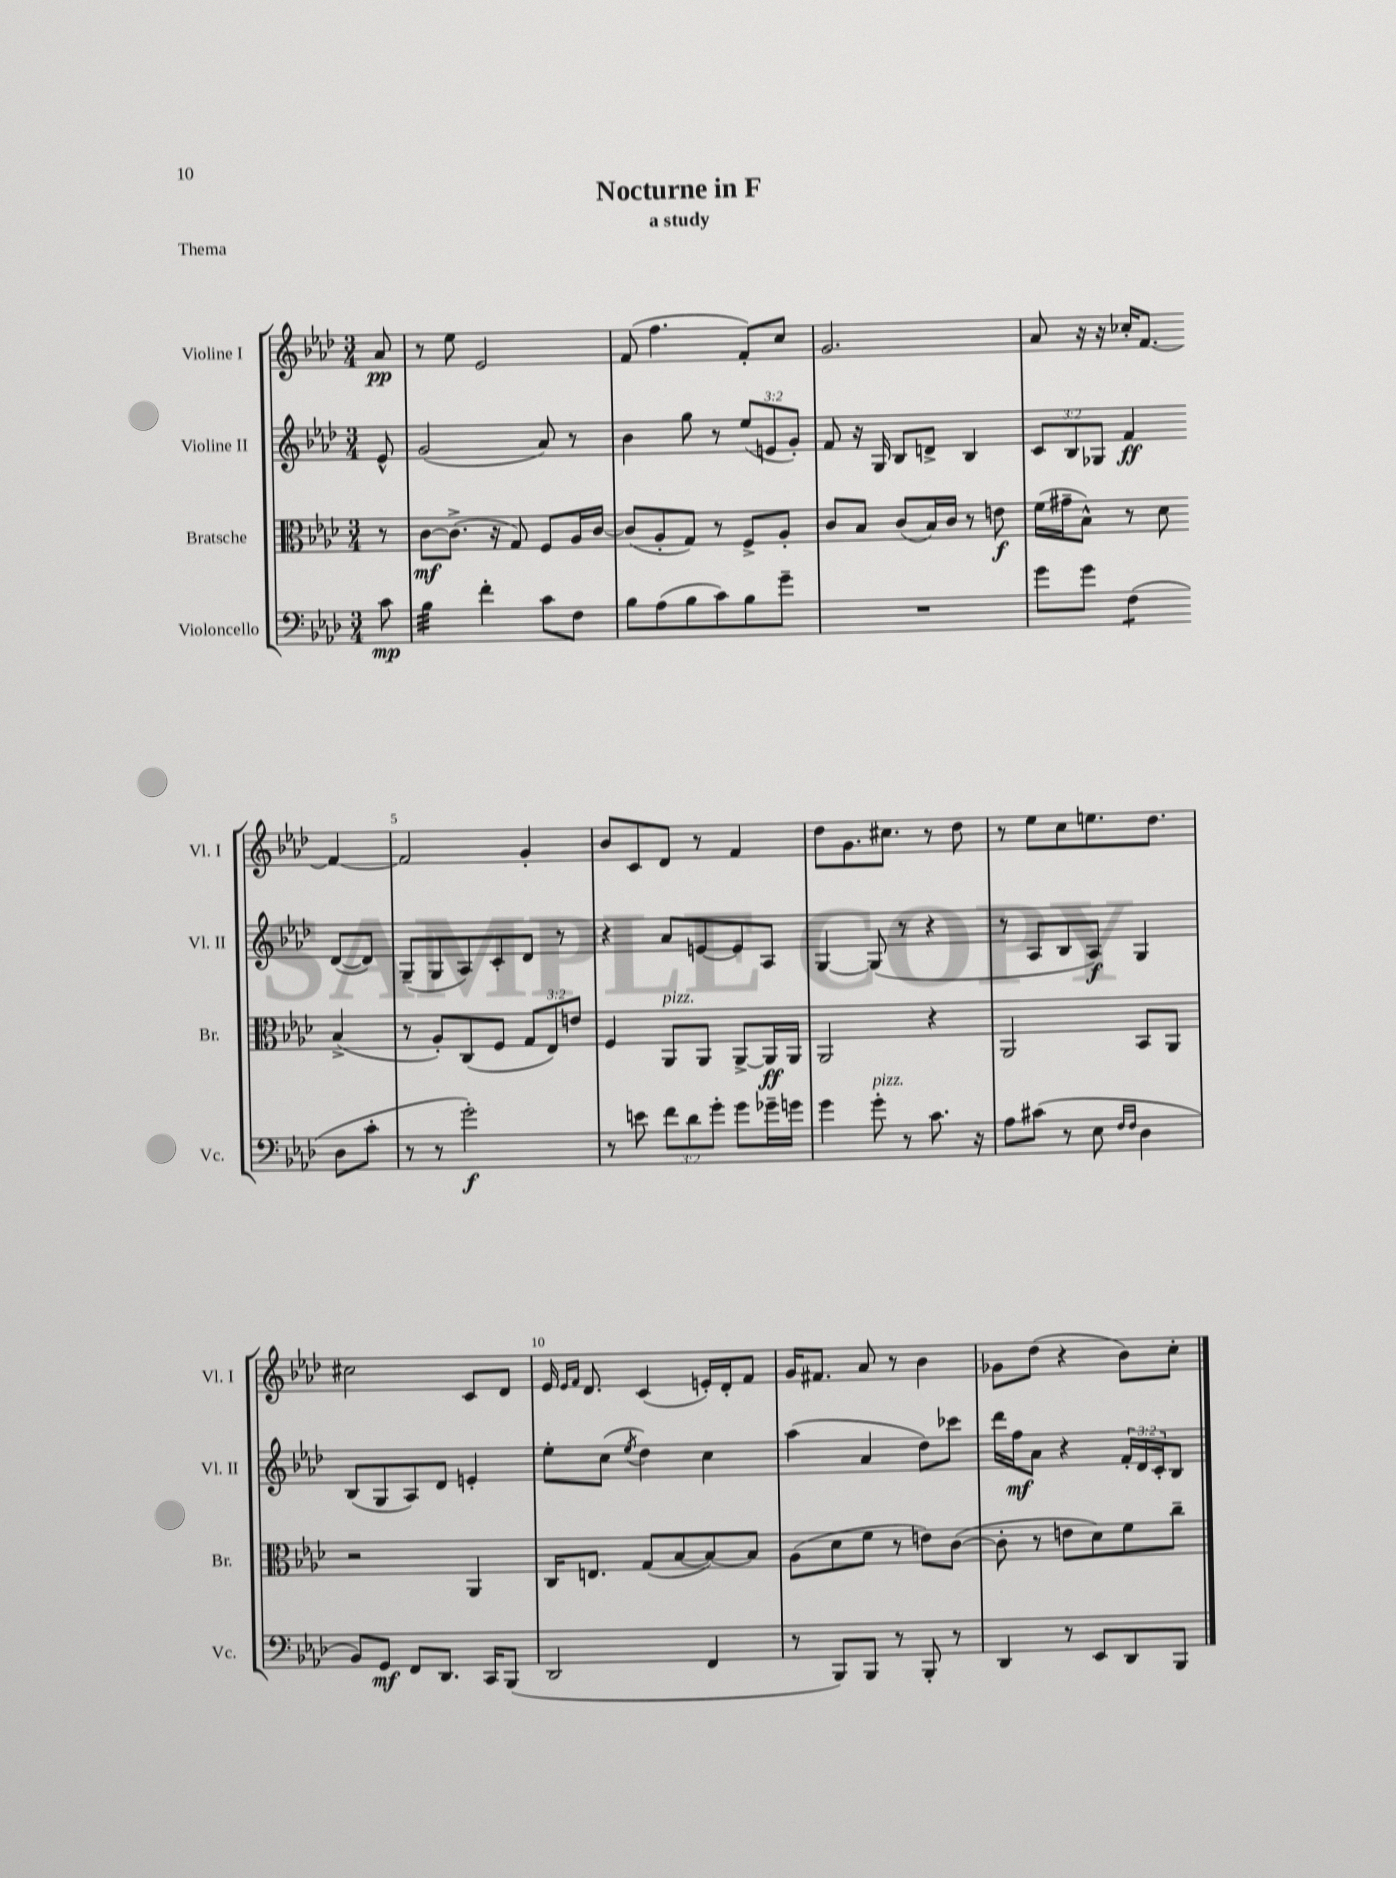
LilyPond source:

\header { title = "Nocturne in F" subtitle = "a study" piece = "Thema" }
<<
\new StaffGroup <<
\new Staff = "s0" \with { instrumentName = "Violine I" shortInstrumentName = "Vl. I" } {
    \clef treble \key aes \major \numericTimeSignature \time 3/4 \partial 8
    aes'8\pp |
    r8 ees''8 ees'2 |
    f'8( f''4. f'8-.) c''8 |
    g'2. |
    aes'8 r16 r16 ces''16-. f'8.~ f'4~ |
    f'2 g'4-. |
    bes'8 c'8 des'8 r8 f'4 |
    des''8 g'8. cis''8. r8 des''8 |
    r8 ees''8 c''8 e''8. des''8. |
    cis''2 c'8 des'8 |
    ees'16 \grace { ees'16 f'16 } des'8. c'4( e'16-.) des'16-. f'8 |
    g'16 fis'8. aes'8 r8 bes'4 |
    ges'8 des''8( r4 bes'8) c''8-. \bar "|." |
}
\new Staff = "s1" \with { instrumentName = "Violine II" shortInstrumentName = "Vl. II" } {
    \clef treble \key aes \major \numericTimeSignature \time 3/4 \override Staff.TupletNumber.text = #tuplet-number::calc-fraction-text \partial 8
    ees'8-^ |
    g'2( aes'8) r8 |
    bes'4 g''8 r8 \tuplet 3/2 { ees''8( e'8 g'8-.) } |
    f'8 r16 g16 bes8 d'8-> bes4 |
    \tuplet 3/2 { c'8 bes8 ges8 } f'4\ff des'8~( des'8) |
    g8--( g8 aes8) c'8-. des'8 r8 |
    r4 aes'8 e'8~ e'8 aes8 |
    g4~ g8( r8 r4 |
    r8 aes8 bes8 aes8\f) g4 |
    bes8( g8 aes8) des'8 e'4-. |
    ees''8-. c''8( \acciaccatura { ees''8 } des''4) c''4 |
    aes''4( aes'4 des''8) ces'''8 |
    des'''16 f''16\mf aes'8 r4 \tuplet 3/2 { f'16-. des'16 c'16-. } bes8 \bar "|." |
}
\new Staff = "s2" \with { instrumentName = "Bratsche" shortInstrumentName = "Br." } {
    \clef alto \key aes \major \numericTimeSignature \time 3/4 \override Staff.TupletNumber.text = #tuplet-number::calc-fraction-text \partial 8
    r8 |
    c'8~\mf c'8.->( r16 g8) f8 aes16 c'16~ |
    c'8( aes8-. g8) r8 f8-> aes8-. |
    c'8 bes8 c'8( bes16) c'16 r8 e'8\f |
    f'16( gis'16-- bes8-^) r8 des'8 bes4->( |
    r8 aes8-.) c8( f8 \tuplet 3/2 { g8 ees8) e'8 } |
    f4 aes,8^\markup { \italic "pizz." } aes,8 aes,8~-> aes,16\ff aes,16 |
    aes,2 r4 |
    aes,2 bes,8 aes,8 |
    r2 aes,4 |
    c16 e8. g8( bes8~ bes8~) bes8 |
    aes8( des'8 f'8 r8 e'8) c'8~( |
    c'8-. r8 e'8 des'8) f'8 c''8-- \bar "|." |
}
\new Staff = "s3" \with { instrumentName = "Violoncello" shortInstrumentName = "Vc." } {
    \clef bass \key aes \major \numericTimeSignature \time 3/4 \override Staff.TupletNumber.text = #tuplet-number::calc-fraction-text \partial 8
    c'8\mp |
    bes4:32 f'4-. c'8 f8 |
    bes8 aes8( bes8 c'8) bes8 g'8-- |
    R2. |
    g'8 g'8 f4:8( des8 c'8-. |
    r8 r8 g'2-.\f) |
    r8 e'8 \tuplet 3/2 { f'8 des'8 g'8-. } g'8 ges'16-- g'16 |
    g'4 g'8-.^\markup { \italic "pizz." } r8 c'8. r16 |
    aes8 cis'8( r8 ees8 \grace { f16 f16 } des4 |
    bes,8) g,8\mf f,8 des,8. c,16 bes,,8( |
    des,2 f,4 |
    r8 bes,,8) bes,,8 r8 bes,,8-. r8 |
    des,4 r8 ees,8 des,8 bes,,8 \bar "|." |
}
>>
>>
\layout { \context { \Score \override BarNumber.break-visibility = ##(#f #t #t) barNumberVisibility = #(every-nth-bar-number-visible 5) } }
